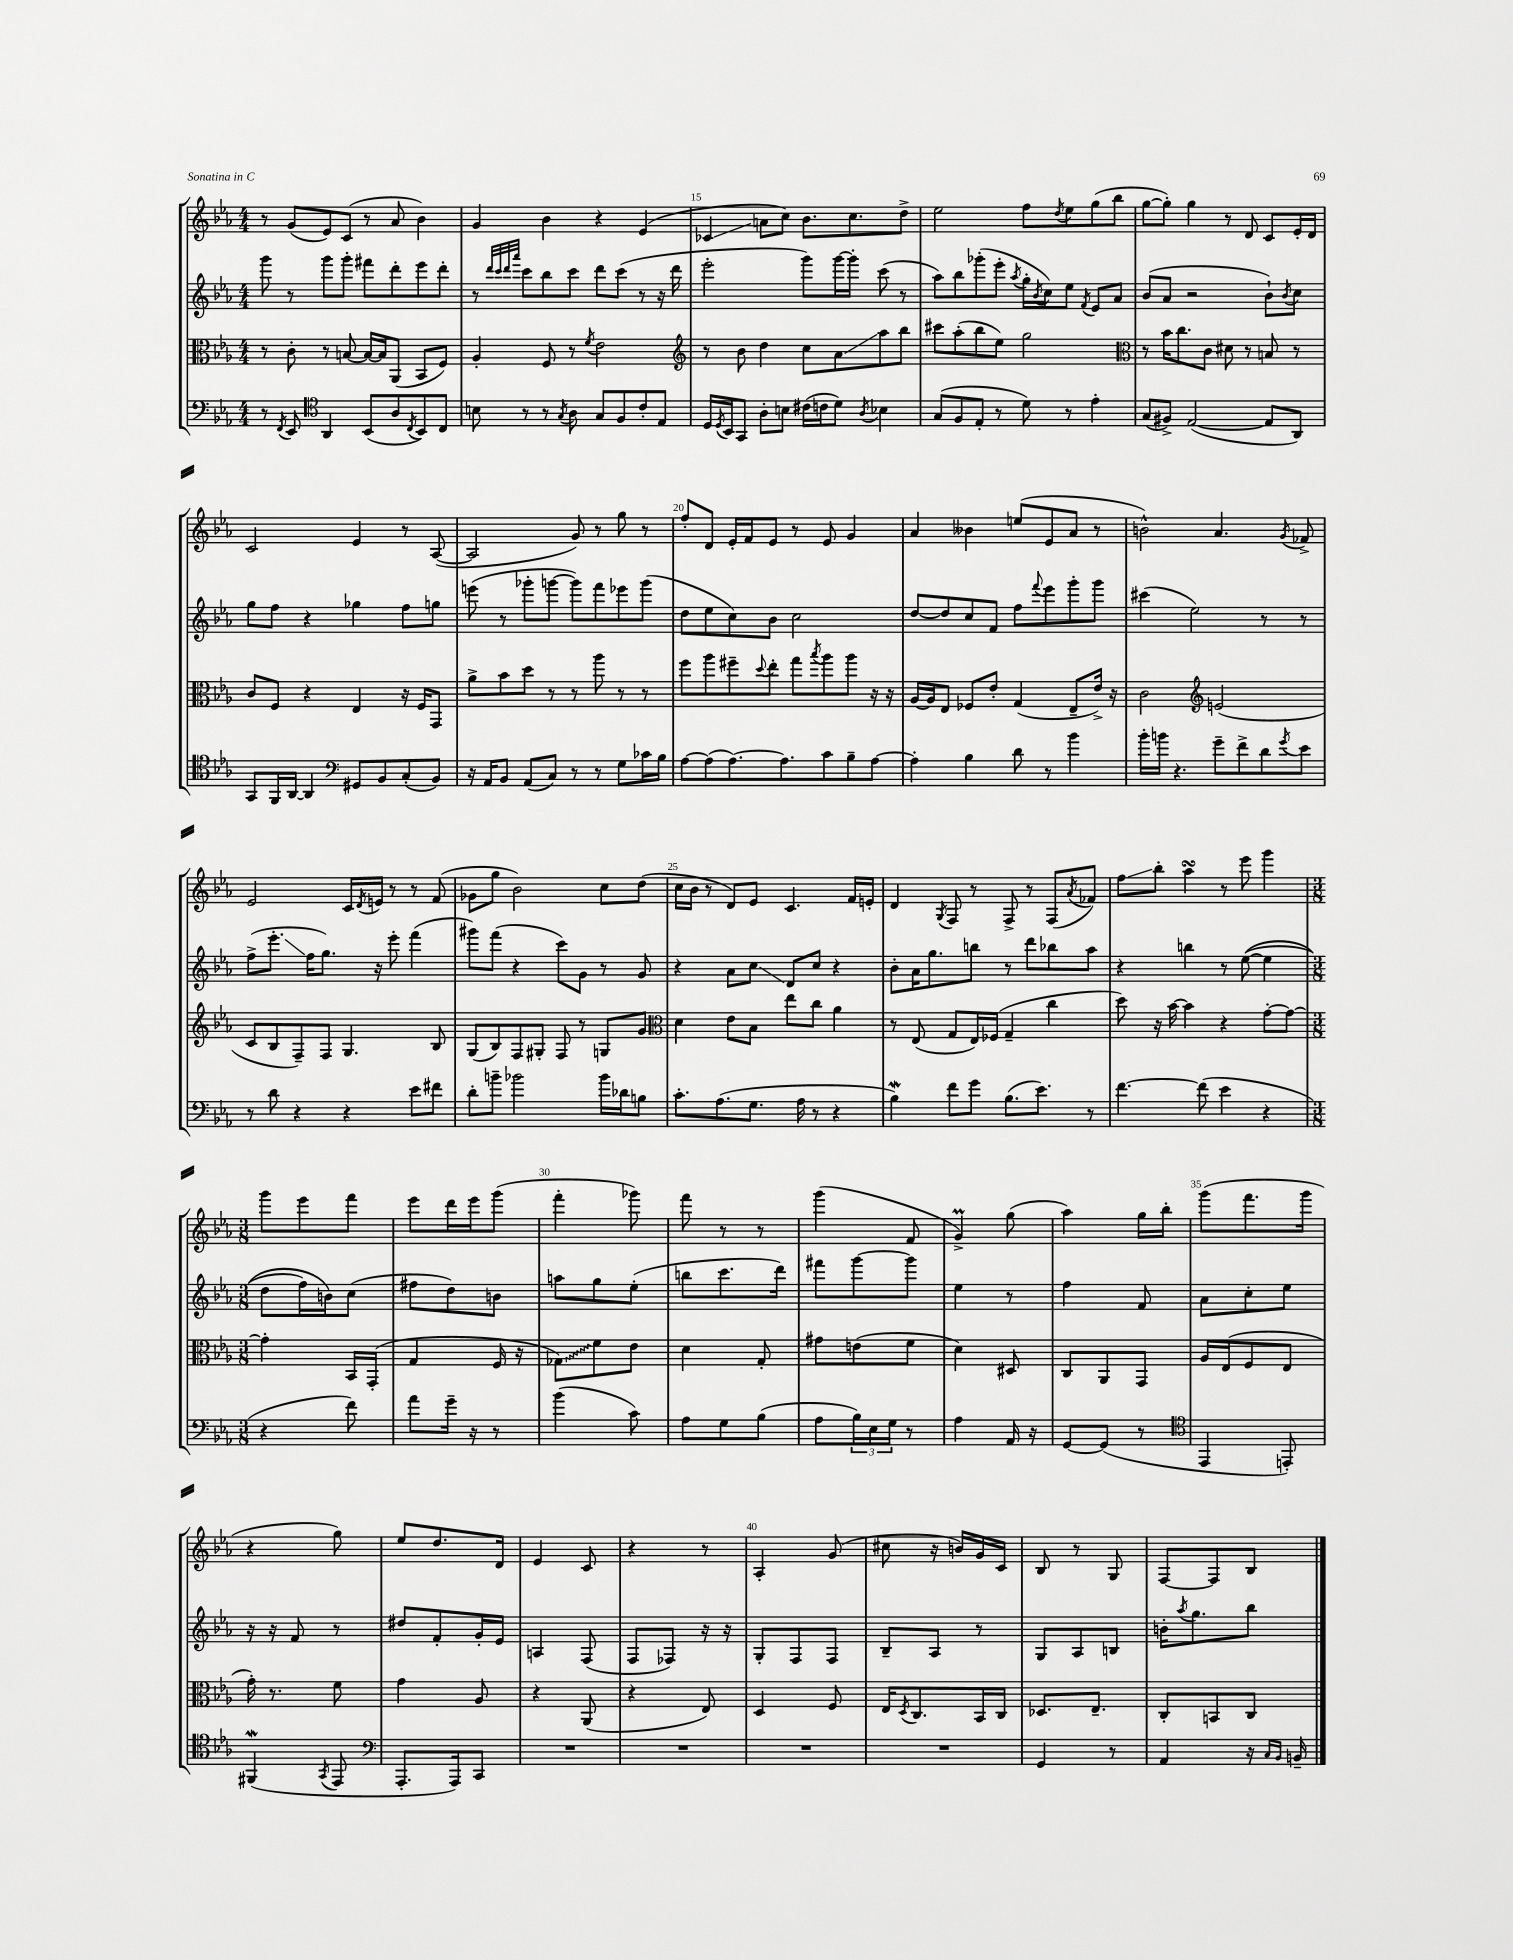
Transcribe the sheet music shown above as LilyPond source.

<<
\new StaffGroup <<
\new Staff = "s0" {
    \clef treble \key ees \major \numericTimeSignature \time 4/4
    r8 g'8( ees'8) c'8( r8 aes'8 bes'4) |
    g'4 bes'4 r4 ees'4( |
    ces'4\glissando a'8 c''8) bes'8. c''8. d''8-> |
    ees''2 f''8 \acciaccatura { d''8 } ees''8 g''8( bes''8 |
    g''8~ g''8-.) g''4 r8 d'8 c'8 ees'16-. d'16 |
    c'2 ees'4 r8 aes8~( |
    aes2 g'8) r8 g''8 r8 |
    f''8-. d'8 ees'16-. f'16 ees'8 r8 ees'8 g'4 |
    aes'4 beses'4 e''8( ees'8 aes'8 r8 |
    b'2-^) aes'4. \acciaccatura { g'8 } fes'8-> |
    ees'2 c'16 \acciaccatura { d'8 } e'16 r8 r8 f'8( |
    ges'8 g''8 bes'2) c''8 d''8( |
    c''16 bes'16 r8 d'8) ees'8 c'4. f'16 e'16-. |
    d'4 \acciaccatura { g8 } f8 r8 f8-> r8 f8( \acciaccatura { aes'8 } fes'8) |
    f''8\glissando bes''8-. aes''4\turn r8 ees'''8 g'''4 |
    \numericTimeSignature \time 3/8 g'''8 ees'''8 f'''8 |
    ees'''8 d'''16 ees'''16 g'''8( |
    f'''4-. ges'''8) |
    f'''8 r8 r8 |
    g'''4( f'8 |
    g'4->\prall) g''8( |
    aes''4) g''16 bes''16-. |
    g'''8( f'''8. g'''16 |
    r4 g''8) |
    ees''8 d''8. d'16 |
    ees'4 c'8 |
    r4 r8 |
    aes4-. g'8( |
    cis''8 r16 b'16) g'16 c'16 |
    bes8 r8 g8 |
    f8~ f8 bes8 \bar "|." |
}
\new Staff = "s1" {
    \clef treble \key ees \major \numericTimeSignature \time 4/4
    g'''8 r8 g'''8 g'''8-. fis'''8 d'''8-. ees'''8 d'''8-. |
    r8 \grace { d'''32 c'''32 d'''32 aes'''32 } c'''8 bes''8 c'''8 d'''8 c'''8( r8 r16 d'''16 |
    ees'''2-. g'''8) g'''16~ g'''16-. c'''8( r8 |
    aes''8) bes''8 ges'''8-.( ees'''8-. \acciaccatura { aes''8 } g''16-. \acciaccatura { bes'8 } c''16) ees''8 \acciaccatura { f'8 } ees'8 aes'8 |
    bes'8( aes'8 r2 bes'8-!) \acciaccatura { bes'8 } c''8 |
    g''8 f''8 r4 ges''4 f''8 g''8 |
    e'''8( r8 ges'''8-. g'''8~ g'''8) f'''8 ees'''8 g'''8( |
    d''8 ees''8 c''8) bes'8 c''2 |
    d''8~ d''8 c''8 f'8 f''8 \appoggiatura { f'''8 } ees'''8 g'''8-. g'''8 |
    cis'''4( ees''2) r8 r8 |
    f''8->( ees'''8.-.\glissando f''16 g''8.) r16 ees'''8-. f'''4( |
    gis'''8) f'''8( r4 c'''8) g'8 r8 g'8 |
    r4 aes'8 c''8\glissando d'8 c''8 r4 |
    bes'8-. aes'16 g''8. b''8 r8 d'''8 bes''8 aes''8 |
    r4 b''4 r8 ees''8~(\( ees''4 |
    \numericTimeSignature \time 3/8 d''8 f''16) b'16\) c''8( |
    fis''8 d''8) b'8 |
    a''8 g''8 ees''8-.( |
    b''8 c'''8. d'''16) |
    fis'''8 g'''8~ g'''8 |
    ees''4 r8 |
    f''4 f'8 |
    aes'8 c''8-. ees''8 |
    r16 r16 f'8 r8 |
    dis''8 f'8-. g'16-. ees'16 |
    a4 f8( |
    f8 fes8) r16 r16 |
    g8-. f8 f8 |
    bes8-- aes8 r8 |
    g8 aes8 b8 |
    b'16-. \acciaccatura { aes''8 } g''8. bes''8 \bar "|." |
}
\new Staff = "s2" {
    \clef alto \key ees \major \numericTimeSignature \time 4/4
    r8 c'8-. r8 b8~ b16~ b16 aes,8( bes,8 f8) |
    aes4-. f8 r8 \acciaccatura { f'8 } ees'2 |
    \clef treble r8 bes'8 d''4 c''8 aes'8\glissando aes''8 bes''8 |
    cis'''8 aes''8-.( bes''8 ees''8) g''2 |
    \clef alto r8 bes'16 c''8. c'8 dis'8 r8 b8 r8 |
    c'8 f8 r4 ees4 r16 f16 g,8 |
    aes'8-> bes'8 d''8 r8 r8 aes''8 r8 r8 |
    f''8 aes''8 fis''8-- \appoggiatura { d''8 } ees''8-. g''8 \acciaccatura { bes''8 } aes''8 aes''8 r16 r16 |
    aes16~ aes16 ees8 fes8 ees'8-. g4( ees8-- ees'16->) r16 |
    c'2 \clef treble e'2( |
    c'8 bes8 f8--) f8 g4. bes8 |
    g8( bes8) f8 gis8-. f8 r8 g8 g'8 |
    \clef alto d'4 ees'8 bes8 ees''8 c''8 aes'4 |
    r8 ees8( g8 ees16) fes16( g4-- c''4 |
    d''8) r16 bes'16~ bes'4 r4 g'8~-. g'8~ |
    \numericTimeSignature \time 3/8 g'4-. bes,16 g,16-.( |
    g4 f16 r16 |
    \once \override Glissando.style = #'zigzag ges8\glissando) f'8 ees'8 |
    d'4 g8-. |
    gis'8 e'8( f'8 |
    d'4) dis8 |
    c8 aes,8 g,8 |
    aes16 ees16( f8 ees8 |
    g'16-.) r8. f'8 |
    g'4 aes8 |
    r4 aes,8( |
    r4 ees8) |
    d4 f8 |
    ees16 \acciaccatura { d8 } c8. bes,16 c16 |
    des8. ees8.-- |
    c8-. b,8 c8 \bar "|." |
}
\new Staff = "s3" {
    \clef bass \key ees \major \numericTimeSignature \time 4/4
    r8 \acciaccatura { f,8 } ees,8 \clef tenor aes,4 bes,8( aes8 \acciaccatura { c8 } bes,8) c8 |
    b8 r8 r8 \acciaccatura { g8 } aes8 g8 f8 c'8-. ees8 |
    d16 \acciaccatura { d8 } bes,16 g,8 aes8-. b8 cis'16( c'16 d'8) \acciaccatura { aes8 } bes4 |
    g8( f8 ees8-. r8 d'8) r8 ees'4-. |
    g8( fis8->) ees2~( ees8 aes,8) |
    g,8 f,16 aes,16~ aes,4 \clef bass gis,8 bes,8 c8-.( bes,8) |
    r16 aes,16 bes,8 aes,8( c8) r8 r8 g8 ces'16 bes16 |
    aes8~ aes8( aes8.~) aes8. c'8 bes8-- aes8~ |
    aes4-. bes4 d'8 r8 bes'4 |
    bes'16-. b'16 r4. g'8-- f'8-> d'8 \acciaccatura { g'8 } ees'8 |
    r8 d'8 r4 r4 ees'8 fis'8 |
    d'8-. b'8-- bes'2 bes'16 des'16 b8 |
    c'8.-. aes8.( g8. aes16 r8 r4 |
    bes4\mordent) f'8 g'8 bes8.( ees'8.) r8 |
    f'4.~ f'8( ees'4 r4 |
    \numericTimeSignature \time 3/8 r4 f'8) |
    aes'8 g'16-- r16 r8 |
    bes'4( c'8) |
    aes8 g8 bes8( |
    aes8 \tuplet 3/2 { bes16) ees16 g16 } r8 |
    aes4 aes,16 r16 |
    g,8~ g,8( r8 |
    \clef tenor ees,4 e,8-.) |
    fis,4\mordent( \acciaccatura { g,8 } ees,8 |
    \clef bass aes,,8.-. aes,,16) c,8 |
    R4. |
    R4. |
    R4. |
    R4. |
    g,4 r8 |
    aes,4 r16 \grace { c16 bes,16 } b,16-- \bar "|." |
}
>>
>>
\layout { \context { \Score currentBarNumber = #13 \override BarNumber.break-visibility = ##(#f #t #t) barNumberVisibility = #(every-nth-bar-number-visible 5) } }
